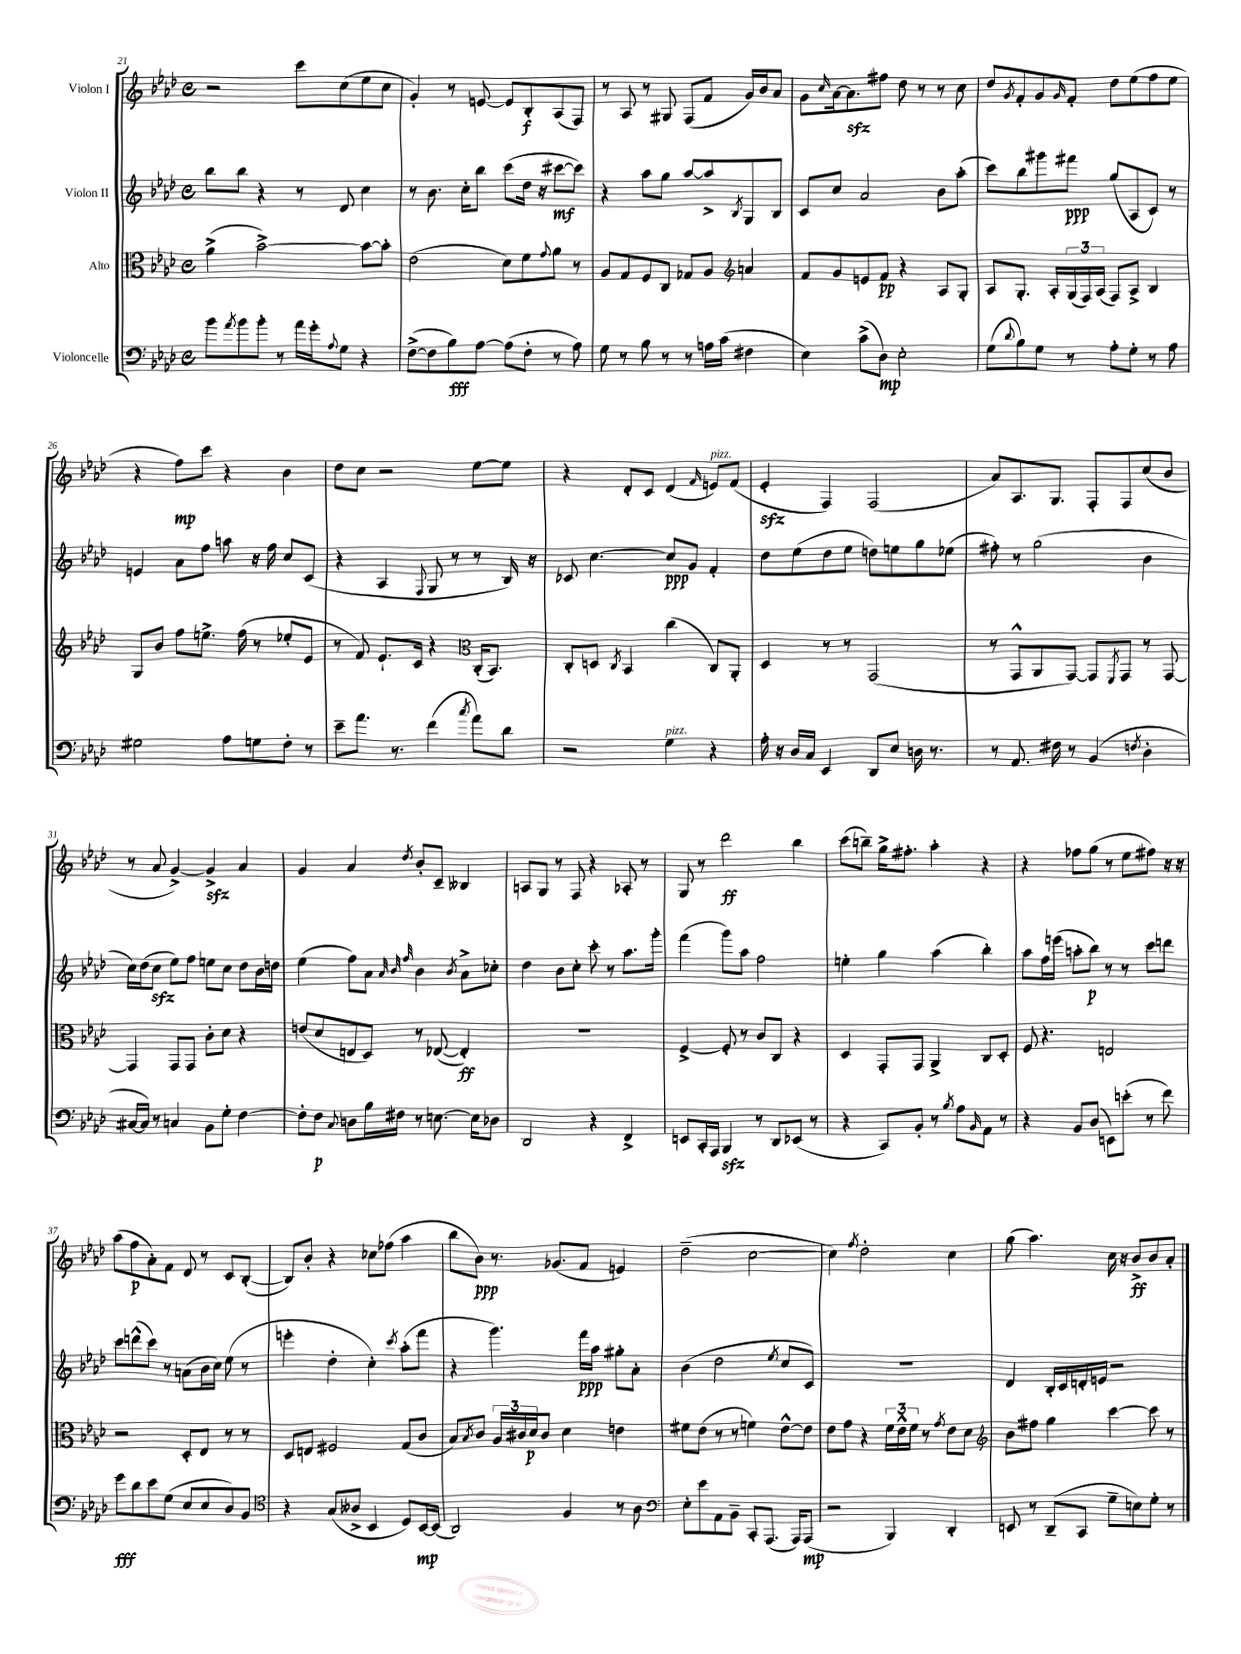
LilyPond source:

<<
\new StaffGroup <<
\new Staff = "s0" \with { instrumentName = "Violon I" } {
    \clef treble \key aes \major \defaultTimeSignature \time 4/4
    r2 c'''8 c''8( ees''8 c''8 |
    g'4-.) r8 e'8~ e'8 bes8-.\f aes8( f8) |
    r8 aes8 r8 gis8 f8( f'8 g'16) bes'16 aes'8 |
    g'8 \grace { c''16 } aes'16~ aes'8.\sfz fis''8 des''8 r8 r8 c''8 |
    des''8 \acciaccatura { g'8 } f'8-. g'8 \grace { g'16 } f'8-. des''8 ees''8( f''8 ees''8 |
    r4 f''8\mp) c'''8 r4 bes'4 |
    des''8 c''8 r2 ees''8~ ees''8 |
    r4 des'8-. c'8 des'4( \grace { f'16 } e'8^\markup { \italic "pizz." }) f'8( |
    ees'4-.\sfz f4) f2( |
    aes'8) aes8. g8. f8-. f8 c''8( bes'8 |
    r8 aes'8 g'4~->) g'4->\sfz aes'4 |
    g'4 aes'4 \acciaccatura { des''8 } bes'8-. c'8-- beses4 |
    a8 g8 r8 f8 r4 aes8-. r8 |
    g8 r8 des'''2\ff bes''4 |
    c'''8( b''8--) g''16-> fis''8.-. aes''4-. r4 |
    r4 fes''8 g''8( r8 ees''8 fis''8) r16 r16 |
    aes''8( f''8\p aes'8-.) f'8 des'8 r8 c'8 bes8~-.( |
    bes8) bes'8-. r4 ces''8 fes''8( aes''4 |
    bes''8 bes'8\ppp) r8. ges'8.( f'8 e'4) |
    des''2--( c''2~ |
    c''4) \acciaccatura { f''8 } des''2-. c''4 |
    g''8( aes''4.) c''16 r16 bes'8->\ff bes'8 aes'8-. \bar "|." |
}
\new Staff = "s1" \with { instrumentName = "Violon II" } {
    \clef treble \key aes \major \defaultTimeSignature \time 4/4
    bes''8 bes''8 r4 r8 des'8 c''4 |
    r8 bes'8. c''16-. bes''8 c'''8( des''16 r16 cis'''8~\mf cis'''8) |
    r4 aes''8 g''8 aes''8~ aes''8-> \acciaccatura { bes8 } g8 bes8 |
    c'8 c''8 aes'2 bes'8 aes''8-.( |
    c'''8) bes''8 gis'''8 fis'''8\ppp g''8( aes8 c'8) r8 |
    e'4 aes'8 f''8 a''8 r16 f''16 c''8 c'8( |
    r4 aes4 \appoggiatura { f8 } g8 r8 r8 bes16) r16 |
    ces'8 c''4.~ c''8\ppp g'8 f'4-. |
    des''8 ees''8( des''8 ees''8 d''8) e''8 g''8 ees''8( |
    fis''8-.) r8 g''2( bes'4 |
    c''16) des''16( c''8\sfz ees''8) f''8 e''8 c''8 des''8 bes'16 d''16 |
    ees''4( f''8) aes'8 \grace { aes'32 bes'32 f''32 } bes'4 \acciaccatura { bes'8 } aes'8-> ces''8-. |
    des''4 bes'8 c''8-. c'''8-. r8 aes''8. g'''16-. |
    f'''4( g'''8) aes''8 f''2 |
    e''4-. g''4 aes''4( bes''4-.) |
    aes''8 f''16 e'''16( a''8-. bes''8\p) r8 r8 c'''8 d'''8 |
    c'''8 d'''8-^( c'''8) r8 a'8( bes'16 c''16) ees''8( r8 |
    e'''4-. des''4-. c''4-.) \acciaccatura { c'''8 } aes''8-.( f'''8 |
    r4 g'''4.) f'''16\ppp aes''16 gis''8-. aes'8-. |
    bes'4( des''2 \acciaccatura { ees''8 } c''8 c'8) |
    R1 |
    des'4 bes16-. c'16 d'16-. e'16 r2 \bar "|." |
}
\new Staff = "s2" \with { instrumentName = "Alto" } {
    \clef alto \key aes \major \defaultTimeSignature \time 4/4
    aes'4->( bes'2~->) bes'8~ bes'8-. |
    ees'2( des'8) f'8 \appoggiatura { g'8 } aes'8 r8 |
    aes8 g8 f8 c8 ges8 aes8 \clef treble a'4 |
    f'8 g'8 e'8 f'8\pp r4 aes8 g8-. |
    aes8 g8.-. aes16-. \tuplet 3/2 { g16( f16) aes16( } f8) aes8-> bes4 |
    g8 bes'8 f''8 e''8.-> f''16( r8 ees''8-. ees'8 |
    r8 f'8) ees'8.-! c'16 r4 \clef alto c16-.( bes,8.) |
    c8-. d8 \acciaccatura { c8 } bes,4 c''4( c8) aes,8-. |
    des4 r8 r8 g,2( |
    r8 g,8-^ aes,8 g,8~) g,8 \acciaccatura { f,8 } g,8 r8 g,8~ |
    g,4 g,8 g,8 c'8-. des'8 r4 |
    e'8( des'8 e8 des8) r8 ees8~( ees4-.\ff) |
    R1 |
    f4~-> f8-. r8 c'8 c8 r4 |
    des4 g,8-. g,8 aes,4-> c8 des8-. |
    f8 r4. e2 |
    r2 des8-. ees8 r8 r8 |
    des8 e8 fis2 g8( c'8 |
    bes8) \acciaccatura { bes8 } c'8 \tuplet 3/2 { aes16 cis'16 des'16\p } cis'8 des'4 e'4 |
    fis'8 ees'8( r8 r8 f'4) ees'8~-^ ees'8 |
    ees'8 g'8 r4 \tuplet 3/2 { f'16 ees'16-^ f'16 } r8 \acciaccatura { g'8 } ees'8 des'8 |
    \clef treble bes'8 fis''8 g''4 c'''4~ c'''8 r8 \bar "|." |
}
\new Staff = "s3" \with { instrumentName = "Violoncelle" } {
    \clef bass \key aes \major \defaultTimeSignature \time 4/4
    bes'8 \acciaccatura { aes'8 } bes'8 bes'8-. r8 aes'16 g'16-. \appoggiatura { aes8 } g8 r4 |
    f8~->( f8 bes8\fff) aes8~ aes8( f8-. r8 aes8) |
    g8 r8 bes8 r8 r8 a16 c'16( fis4 |
    ees4) c'8->( des8\mp) ees2-. |
    g8( \appoggiatura { des'8 } bes8) g8 r8 aes8-. g8-. r8 aes8 |
    gis2 aes8 g8 f8-. r8 |
    ees'8-- aes'8. r8. f'4( \acciaccatura { c''8 } aes'8) des'8 |
    r2 g4^\markup { \italic "pizz." } r4 |
    aes16-. r16 des16 c16 ees,4 des,8 ees8 d16 r8. |
    r8 aes,8. fis16 r8 bes,4( \acciaccatura { f8 } des4-. |
    cis16~ cis16) r8 c4 bes,8 g8-. f4~ |
    f8-. f8\p \appoggiatura { c8 } d8 bes16 fis16 r8 e8.~ e16 des8 |
    des,2 r4 f,4-> |
    e,8 c,16-. aes,,16 bes,,4\sfz r8 des,8 ees,8( r8 |
    r4 c,8) bes,8-. r8 \acciaccatura { bes8 } aes8 \grace { bes,16 } aes,8 r8 |
    r4 bes,8 des8( e,8) e'8-.( r8 f'8) |
    g'8\fff des'8 ees'8 g8( ees8 ees8 des8) bes,8 |
    \clef tenor r4 g8( aeses8-> bes,4 des8) bes,16~\mp bes,16( |
    aes,2) f4 r8 aes8 |
    \clef bass ees8-. ees'8 aes,8 bes,8-- c,8-. aes,,8.( aes,,16) aes,,8\mp( |
    r2 bes,,4) des,4-. |
    e,8 r8 des,8--( c,8 g8-- e8) g8-. r8 \bar "|." |
}
>>
>>
\layout { \context { \Score currentBarNumber = #21 } }
